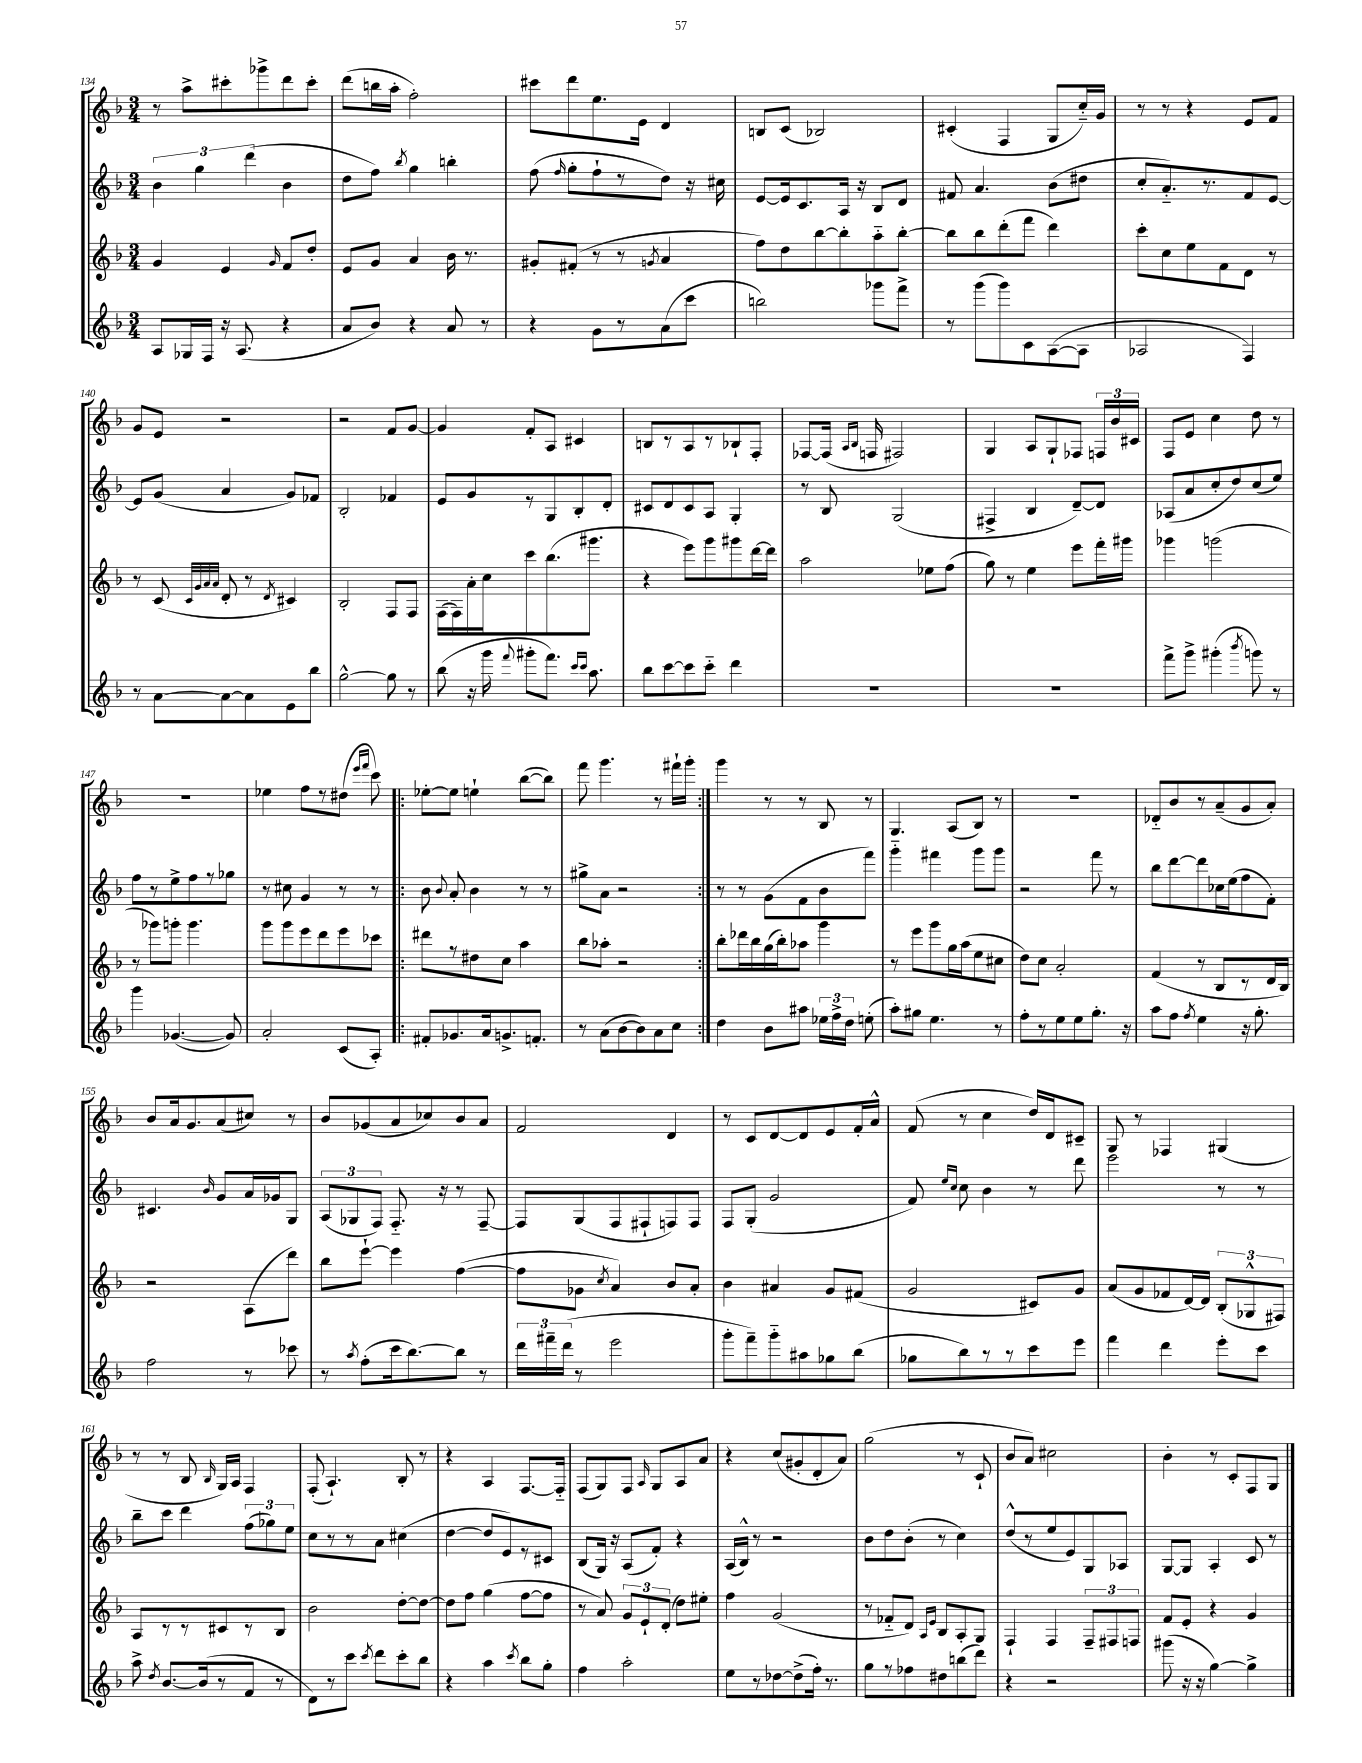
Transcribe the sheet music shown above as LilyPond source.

<<
\new StaffGroup <<
\new Staff = "s0" {
    \clef treble \key f \major \numericTimeSignature \time 3/4
    \autoBeamOff r8 a''8[-> cis'''8-. ges'''8-> d'''8 cis'''8]-. |
    d'''8[( b''16 a''16]-. f''2-.) |
    cis'''8[ d'''8 e''8. e'16] d'4 |
    b8[ c'8]( bes2) |
    cis'4-.( f4 g8[ c''16-_) g'16] |
    r8 r8 r4 e'8[ f'8] |
    g'8[ e'8] r2 |
    r2 f'8[ g'8]~ |
    g'4 f'8[-. a8] cis'4 |
    b8[ r8 a8 r8 bes8-! f8]-. |
    fes8[~ fes16]( \grace { a16[ bes16] } f16 fis2) |
    g4 a8[ g8-! fes8] \tuplet 3/2 { f16[ bes'16 cis'16] } |
    f8[ e'8] c''4 d''8 r8 |
    R2. |
    ees''4 f''8[ r8 dis''8]( \grace { e'''16[ f'''16] } c'''8) |
    \repeat volta 2 { ees''8[~-. ees''8] e''4-! bes''8[~( bes''8]) |
    f'''8 g'''4. r8 fis'''16[-! g'''16]-. | }
    g'''4 r8 r8 bes8 r8 |
    g4. a8[( bes8]) r8 |
    R2. |
    des'8[-_ bes'8 r8 a'8--( g'8 a'8]-.) |
    bes'8[ a'16 g'8. a'8( cis''8]) r8 |
    bes'8[ ges'8( a'8 ces''8) bes'8 a'8] |
    f'2 d'4 |
    r8 c'8[ d'8~ d'8 e'8 f'16-. a'16]-^ |
    f'8( r8 c''4 d''16[) d'16 cis'8]-- |
    g8 r8 fes4 gis4( |
    r8 r8 bes8 \grace { bes16 } g16[) a16] f4 |
    f8-.( a4.-!) bes8-. r8 |
    r4 a4 f8.[~ f16]-_ |
    f8[( g8) f8] \grace { a16 } g8[ a8 a'8] |
    r4 c''8[( gis'8-. d'8-. a'8]) |
    g''2( r8 c'8-! |
    bes'8[ a'8]) cis''2 |
    bes'4-. r8 c'8[-. f8 g8] \bar "|." |
}
\new Staff = "s1" {
    \clef treble \key f \major \numericTimeSignature \time 3/4
    \autoBeamOff \tuplet 3/2 { bes'4 g''4 d'''4( } bes'4 |
    d''8[ f''8]) \acciaccatura { bes''8 } g''4 b''4-. |
    f''8( \grace { f''16 } g''8[-. f''8-! r8 d''8]) r16 cis''16 |
    e'8[~ e'16 c'8. a16] r16 bes8[ d'8] |
    fis'8 a'4. bes'8[( dis''8] |
    c''8[-. a'8.-_) r8. f'8 e'8]~ |
    e'8[ g'8]( a'4 g'8[) fes'8] |
    bes2-. fes'4 |
    e'8[ g'8 r8 g8 bes8-. d'8]-. |
    cis'8[ d'8 cis'8 a8] g4-. |
    r8 bes8 g2( |
    fis4-> bes4 d'8[~--) d'8] |
    aes8[( a'8 c''8-. d''8) c''8( e''8]) |
    f''8[ r8 e''8-> f''8 r8 ges''8] |
    r8 cis''8 g'4 r8 r8 |
    \repeat volta 2 { bes'8 \appoggiatura { bes'8 } a'8-. bes'4 r8 r8 |
    gis''8[-> a'8] r2 | }
    r8 r8 g'8[( f'8 bes'8 f'''8]) |
    g'''4-_ fis'''4 g'''8[ g'''8] |
    r2 f'''8 r8 |
    bes''8[ d'''8~ d'''8 ces''16 e''16( f''8 f'8]-.) |
    cis'4. \grace { bes'16 } g'8[ a'16 ges'16 g8] |
    \tuplet 3/2 { a8[( ges8 f8]) } f8.-_ r16 r8 f8~-- |
    f8[ g8( f8 fis8-! f8) f8] |
    f8[ g8]-.( g'2 |
    f'8) \grace { e''16[ c''16] } c''8 bes'4 r8 d'''8 |
    e'''2 r8 r8 |
    bes''8[-- c'''8] d'''4 \tuplet 3/2 { f''8[( ges''8) e''8] } |
    c''8[ r8 r8 a'8] cis''4( |
    d''4~ d''8[ e'8) r8 cis'8] |
    bes8[( g16]) r16 a8[( f'8]-.) r4 |
    a16[( bes16]-^) r8 r2 |
    bes'8[ d''8 bes'8]-.( r8 c''4) |
    d''8[-^( r8 e''8 e'8) g8 aes8] |
    g8[~ g8] a4-. c'8 r8 \bar "|." |
}
\new Staff = "s2" {
    \clef treble \key f \major \numericTimeSignature \time 3/4
    \autoBeamOff g'4 e'4 \grace { g'16 } f'8[ d''8]-. |
    e'8[ g'8] a'4 bes'16 r8. |
    gis'8[-. fis'8]-.( r8 r8 \acciaccatura { g'8 } a'4 |
    f''8[) d''8 bes''8~ bes''8-. a''8-_ bes''8]~-. |
    bes''8[ bes''8 d'''8-.( f'''8] d'''4) |
    c'''8[-. c''8 e''8 f'8 d'8] r8 |
    r8 c'8( \grace { c'32[ g'32 a'32 a'32] } d'8-. r8 \acciaccatura { d'8 } cis'4) |
    bes2-. f8[ f8] |
    f16[( f16) a'16-. c''16 c'''8 bes''8.( gis'''8.] |
    r4 e'''8[) g'''8 gis'''8 d'''16~ d'''16] |
    a''2 ees''8[ f''8]( |
    g''8) r8 e''4 e'''8[ f'''16-. gis'''16] |
    ges'''4 g'''2( |
    r8 ges'''8[) g'''8]-. g'''4. |
    g'''8[ g'''8 e'''8 d'''8 e'''8 ces'''8] |
    \repeat volta 2 { dis'''8[ r8 dis''8 c''8] a''4 |
    bes''8[ aes''8]-. r2 | }
    bes''8[-. des'''16 bes''16 g''16( bes''16-.) aes''8] g'''4 |
    r8 e'''8[ g'''8 g''16 a''16( e''8 cis''8] |
    d''8[) c''8] a'2-. |
    f'4( r8 bes8[ r8 d'16 bes16]) |
    r2 a8[( d'''8]) |
    bes''8[ e'''8]~-! e'''4 f''4~( |
    f''8[ ges'8] \acciaccatura { c''8 } a'4) bes'8[ a'8]-. |
    bes'4 ais'4 g'8[ fis'8]( |
    g'2 cis'8[) g'8] |
    a'8[( g'8 fes'8 d'16~) d'16] \tuplet 3/2 { bes8[-.( ges8-^ fis8]) } |
    a8[ r8 r8 cis'8 r8 bes8] |
    bes'2 d''8[~-. d''8]~ |
    d''8[ f''8] g''4( f''8[~ f''8] |
    r8 a'8) \tuplet 3/2 { g'8[ e'8-! d'8]-.( } d''8[) eis''8]-. |
    f''4 g'2( |
    r8 fes'8[-_ d'8]) \grace { a16[ e'16] } bes8[ a8-. g8] |
    f4-! f4 \tuplet 3/2 { f8[-- fis8 f8] } |
    f'8[ e'8]-. r4 g'4 \bar "|." |
}
\new Staff = "s3" {
    \clef treble \key f \major \numericTimeSignature \time 3/4
    \autoBeamOff a8[ ges16 f16] r16 a8.( r4 |
    a'8[ bes'8]) r4 a'8 r8 |
    r4 g'8[ r8 a'8( c'''8] |
    b''2) ges'''8[ f'''8]-> |
    r8 g'''8[( g'''8) c'8 a8~( a8] |
    aes2 f4) |
    r8 a'8[~ a'8~ a'8 e'8 bes''8] |
    g''2~-^ g''8 r8 |
    bes''8( r16 g'''16 \appoggiatura { f'''8 } gis'''8[-. f'''8.]) \grace { c'''16[ c'''16] } a''8. |
    bes''8[ c'''8~ c'''8 c'''8]-_ d'''4 |
    R2. |
    R2. |
    f'''8[-> g'''8]-> gis'''4-.( \acciaccatura { bes'''8 } g'''8) r8 |
    g'''4 ges'4.~( ges'8) |
    a'2-. c'8[( a8]-.) |
    \repeat volta 2 { fis'8[-. ges'8. a'16 g'8.-> f'8.]-. |
    r8 a'8[( bes'8~ bes'8) a'8 c''8] | }
    d''4 bes'8[ ais''8] \tuplet 3/2 { ees''16[ f''16-> d''16] } e''8-.( |
    a''8[-.) gis''8] e''4. r8 |
    f''8[-. r8 e''8 e''8 g''8.]-. r16 |
    a''8[ f''8] \acciaccatura { f''8 } e''4 r16 g''8.-. |
    f''2 r8 ces'''8 |
    r8 \acciaccatura { a''8 } f''8[-.( c'''16 bes''8.~) bes''8] r8 |
    \tuplet 3/2 { d'''16[ fis'''16-- d'''16]( } r8 e'''2 |
    g'''8[-. f'''8--) g'''8-_ ais''8 ges''8 bes''8]( |
    ges''8[ bes''8) r8 r8 c'''8 e'''8] |
    f'''4 d'''4 e'''8[-. c'''8] |
    a''8-> \acciaccatura { d''8 } bes'8.[~ bes'16( r8 f'8] r8 |
    d'8[) r8 c'''8] \acciaccatura { c'''8 } d'''8[ c'''8-. bes''8] |
    r4 a''4 \acciaccatura { c'''8 } bes''8[ g''8]-. |
    f''4 a''2-. |
    e''8[ r8 des''8~ des''8->( f''16]-.) r8. |
    g''8[ r8 fes''8 dis''8 b''8( d'''8]) |
    r4 r2 |
    gis'''8( r16 r16 g''4~) g''4-> \bar "|." |
}
>>
>>
\layout { \context { \Score currentBarNumber = #134 } }
